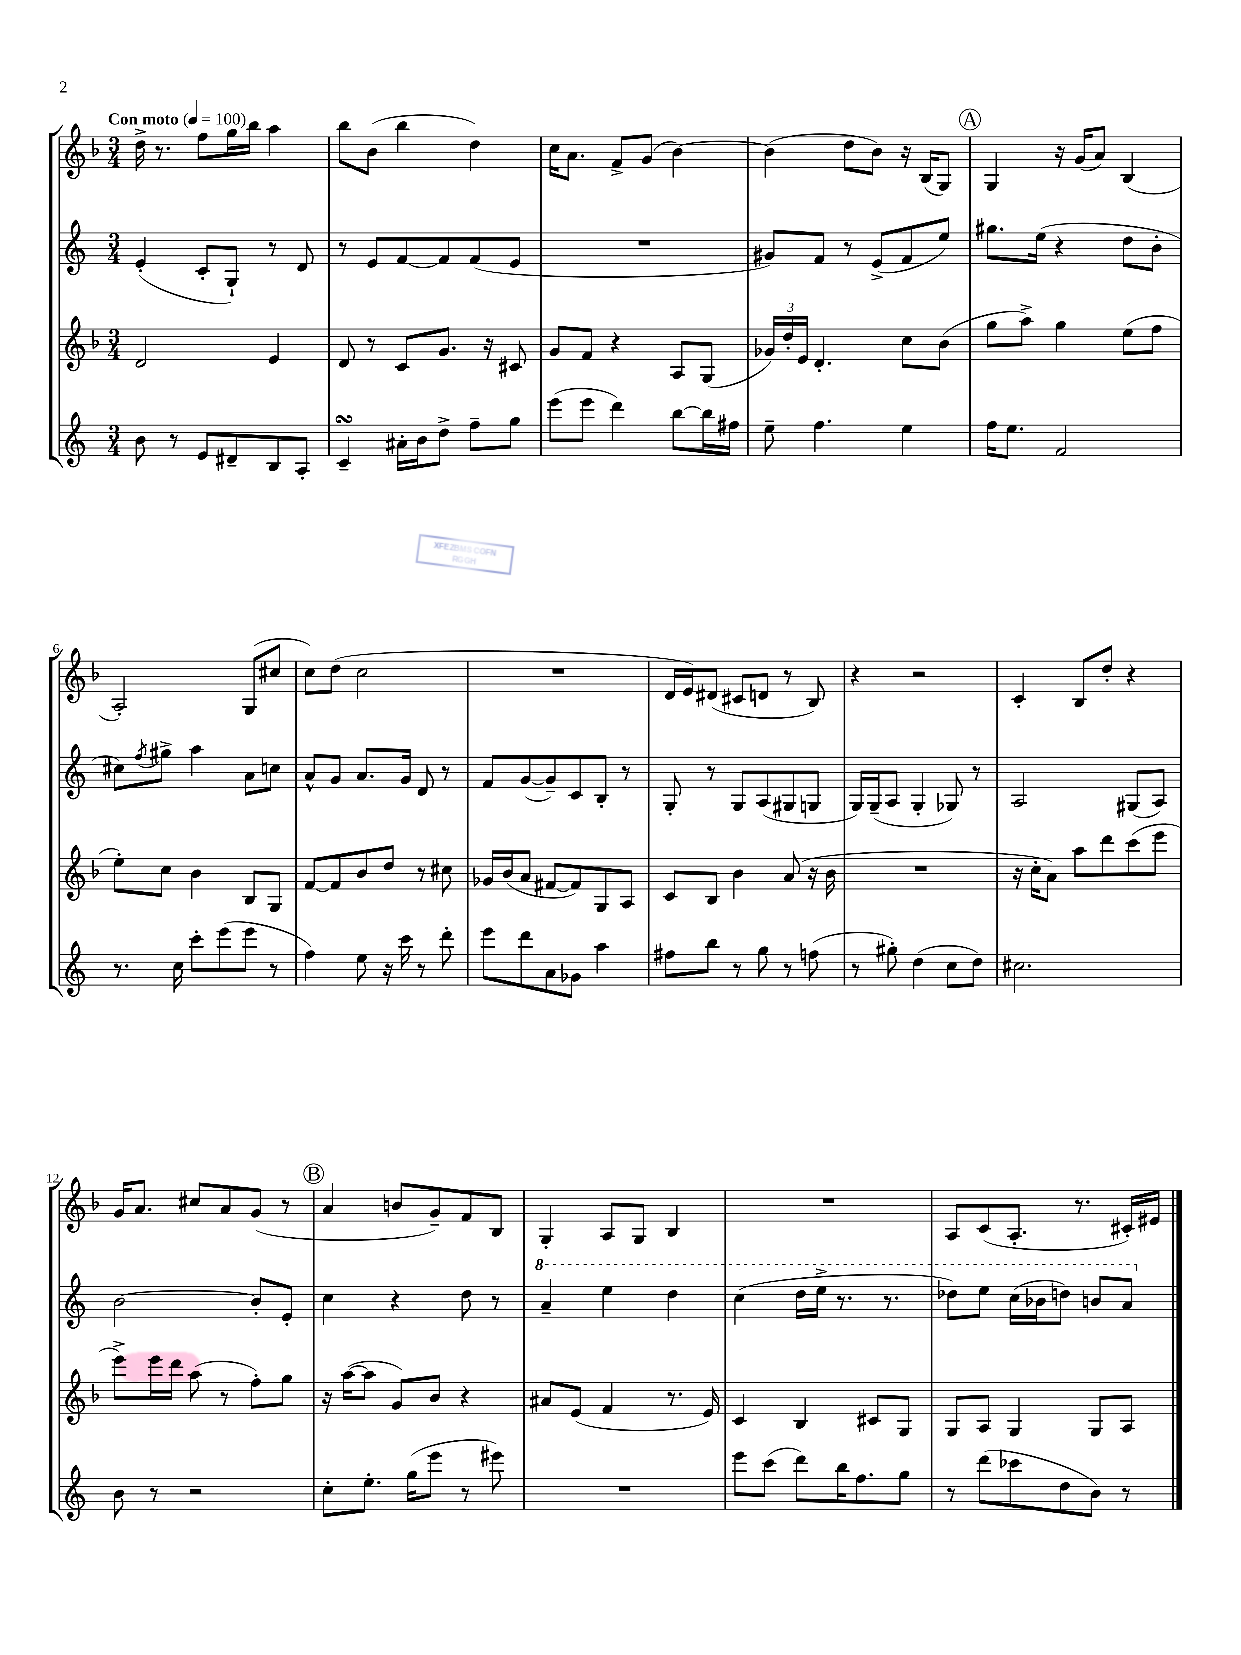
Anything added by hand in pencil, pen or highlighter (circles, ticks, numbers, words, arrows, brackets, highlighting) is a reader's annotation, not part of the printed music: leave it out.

**kern	**kern	**kern	**kern
*part4	*part3	*part2	*part1
*staff4	*staff3	*staff2	*staff1
*clefG2	*clefG2	*clefG2	*clefG2
*k[]	*k[b-]	*k[]	*k[b-]
*M3/4	*M3/4	*M3/4	*M3/4
*MM100	*MM100	*MM100	*MM100
=1	=1	=1	=1
!	!	!	!LO:TX:a:B:t=Con moto
8b\	2d/	(4e'/	16dd^\
.	.	.	8.r
8r	.	.	.
8e/L	.	8c'/L	8ff\L
8d#X~/	.	8G`/J)	16gg\L
.	.	.	16bb-\JJ
8B/	4e/	8r	4aa\
8A'/J	.	8d/	.
=2	=2	=2	=2
4csSSs~/	8d/	8r	8bb-\L
.	8r	8e/L	(8b-\J
16a#X'\LL	8c/L	[8f/	4bb-\
16b\J	.	.	.
8dd^\J	8.g/J	8f/]	.
8ff~\L	.	(8f/	4dd\)
.	16r	.	.
8gg\J	8c#X/	8e/J	.
=3	=3	=3	=3
(8eee\L	8g/L	2.r	16cc\KL
.	.	.	8.a\J
8eee\J	8f/J	.	.
4ddd\)	4r	.	8f^/L
.	.	.	(8g/J
[8bb\L	8A/L	.	[4b-\)
16bb\L]	(8G/J	.	.
16ff#X\JJ	.	.	.
=4	=4	=4	=4
8ee~\	24g-X/LL)	8g#X/L)	(4b-\]
.	24dd'/	.	.
.	24e/JJ	.	.
4.ff\	4.d'/	8f/J	.
.	.	8r	8dd\L
.	.	(8e^/L	8b-\J)
4ee\	8cc\L	8f/	16r
.	.	.	(16B-/KL
.	(8b-\J	8ee/J)	8G/J)
!!LO:REH:place=s1:t=A
=5	=5	=5	=5
16ff\KL	8gg\L	8.gg#X\L	4G/
8.ee\J	.	.	.
.	8aa^\J)	.	.
.	.	(16ee\Jk	.
2f/	4gg\	4r	16r
.	.	.	(16g/KL
.	.	.	8a/J)
.	(8ee\L	8dd\L	(4B-/
.	8ff\J	8b'\J	.
!!LO:LB:g=z
=6	=6	=6	=6
8.r	8ee'\L)	8cc#X\L)	2A'/)
.	.	8qff/	.
.	8cc\J	8gg#X^\J	.
16cc\	.	.	.
8ccc'\L	4b-\	4aa\	.
(8eee\	.	.	.
8eee\J	8B-/L	8a\L	(8G/L
8r	8G/J	8ccn\J	8cc#X/J
=7	=7	=7	=7
4ff\)	[8f/L	8a^^/L	8cc\L)
.	8f/]	8g/J	(8dd\J
8ee\	8b-/	8.a/L	2cc\
16r	8dd/J	.	.
16ccc\	.	16g/Jk	.
8r	8r	8d/	.
8ddd'\	8cc#X\	8r	.
=8	=8	=8	=8
8eee\L	16g-X/LL	8f/L	2.r
.	(16b-/J	.	.
8ddd\	8a/J	([8g/	.
8a\	[8f#X/L	8g~/])	.
8g-X\J	8f#/])	8c/	.
4aa\	8G/	8B'/J	.
.	8A/J	8r	.
=9	=9	=9	=9
8ff#X\L	8c/L	8G'/	16d/LL
.	.	.	16e/J)
8bb\J	8B-/J	8r	(8d#X/J
8r	4b-\	8G/L	8c#X/L
8gg\	.	(8A/	8dn/J
8r	(8a/	8G#X/	8r
(8ffn\	16r	8Gn/J	8B-/)
.	16b-\	.	.
=10	=10	=10	=10
8r	2.r	16G/LL)	4r
.	.	(16G~/J	.
8gg#X'\)	.	8A/J	.
(4dd\	.	4G'/	2r
8cc\L	.	8G-X/)	.
8dd\J)	.	8r	.
=11	=11	=11	=11
2.cc#X\	16r	2A/	4c'/
.	16cc'\KL	.	.
.	8a\J)	.	.
.	8aa\L	.	8B-/L
.	8ddd\	.	8dd'/J
.	(8ccc\	(8G#X/L	4r
.	8eee\J	8A/J)	.
!!LO:LB:g=z
=12	=12	=12	=12
8b\	8eee^\L)	[2b\	16g/KL
.	.	.	8.a/J
8r	16eee\L	.	.
.	16ddd\JJ	.	.
2r	(8aa\	.	8cc#X/L
.	8r	.	8a/
.	8ff'\L)	8b'/L]	(8g/J
.	8gg\J	8e'/J	8r
!!LO:REH:place=s1:t=B
=13	=13	=13	=13
8cc'\L	16r	4cc\	4a/
.	([16aa\KL	.	.
8.ee'\J	8aa\J]	.	.
.	8g/L)	4r	8bn/L
(16gg\KL	.	.	.
8eee\J	8b-/J	.	8g~/)
8r	4r	8dd\	8f/
8eee#X\)	.	8r	8B-/J
=14	=14	=14	=14
*	*	*8va	*
2.r	8a#X/L	4aa~/	4G'/
.	(8e/J	.	.
.	4f/	4eee\	8A/L
.	.	.	8G/J
.	8.r	4ddd\	4B-/
.	16e/)	.	.
=15	=15	=15	=15
8eee\L	4c/	(4ccc\	2.r
(8ccc\J	.	.	.
8ddd\L)	4B-/	16ddd\LL	.
.	.	16eee^\JJ	.
16bb\K	.	8.r	.
8.ff\	.	.	.
.	8c#X/L	.	.
.	.	8.r	.
8gg\J	8G/J	.	.
=16	=16	=16	=16
8r	8G/L	8ddd-X\L)	8A/L
(8ddd\L	8A/J	8eee\J	(8c/
8ccc-X\	4G/	(16ccc\LL	8.A'/J
.	.	16bb-X\J	.
8dd\	.	8dddn\J)	.
.	.	.	8.r
8b\J)	8G/L	8bbn/L	.
8r	8A/J	8aa/J	16c#X'/LL)
.	.	.	16e#X/JJ
*	*	*X8va	*
==	==	==	==
*-	*-	*-	*-
